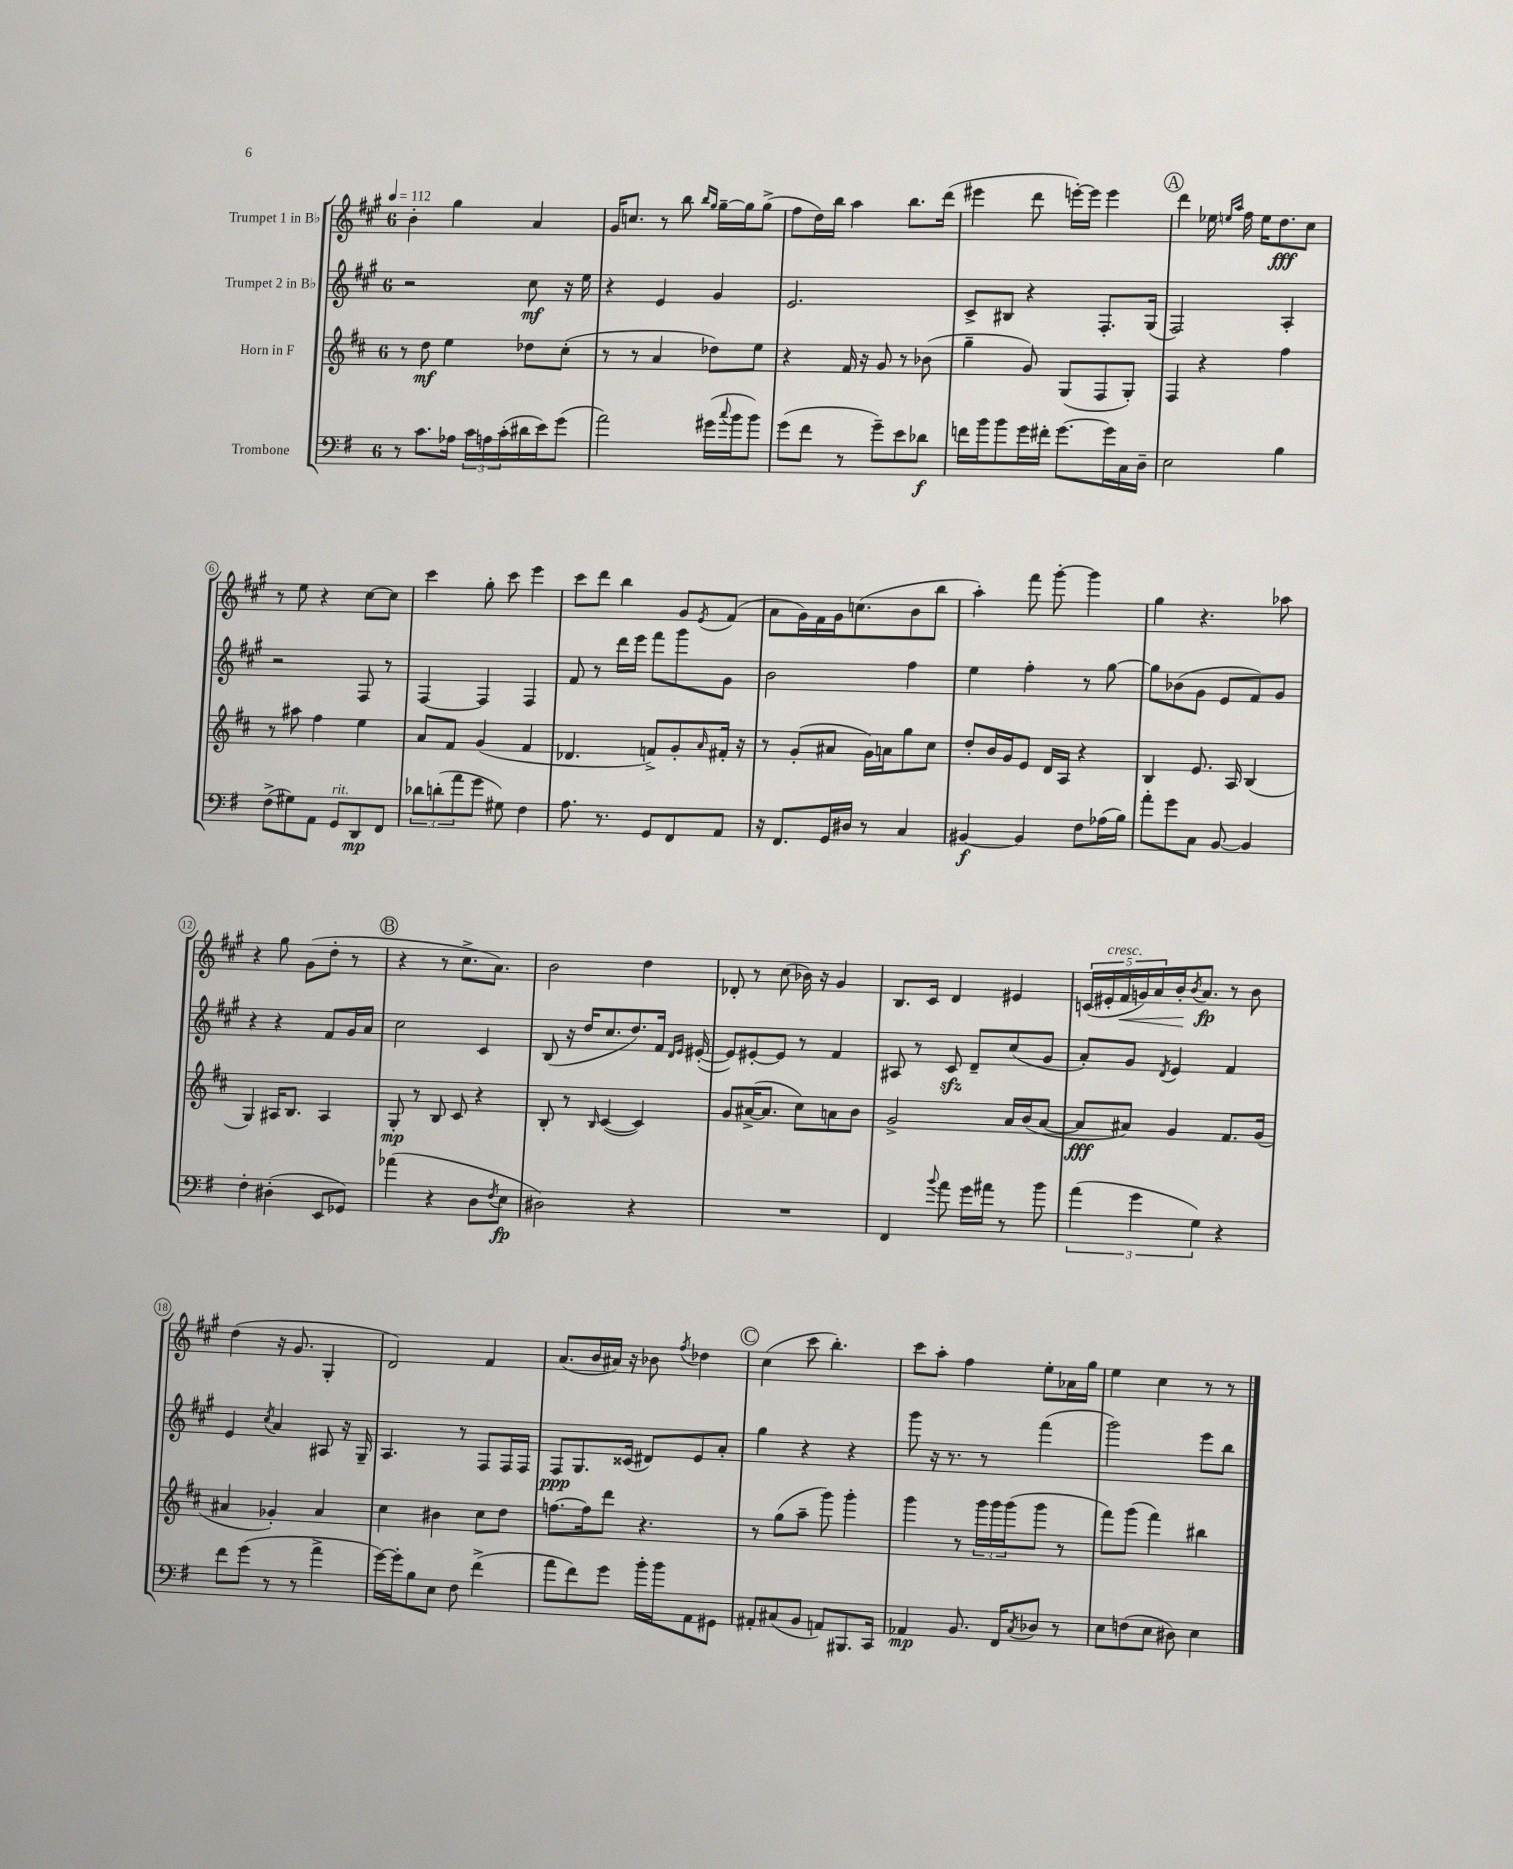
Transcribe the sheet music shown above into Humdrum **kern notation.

**kern	**dynam	**kern	**dynam	**kern	**dynam	**kern	**dynam
*part4	*part4	*part3	*part3	*part2	*part2	*part1	*part1
*staff4	*staff4	*staff3	*staff3	*staff2	*staff2	*staff1	*staff1
*I"Trombone	*	*I"Horn in F	*	*I"Trumpet 2 in B♭	*	*I"Trumpet 1 in B♭	*
*clefF4	*	*clefG2	*	*clefG2	*	*clefG2	*
*k[f#]	*	*k[f#c#]	*	*k[f#c#g#]	*	*k[f#c#g#]	*
*M6/8	*	*M6/8	*	*M6/8	*	*M6/8	*
*MM112	*	*MM112	*	*MM112	*	*MM112	*
=1	=1	=1	=1	=1	=1	=1	=1
8r	.	8r	.	2r	.	4b'\	.
8.c\L	.	8dd\	mf	.	.	.	.
.	.	4ee\	.	.	.	4gg#\	.
16A-X\Jk	.	.	.	.	.	.	.
24c\LL	.	.	.	.	.	.	.
24An\	.	.	.	.	.	.	.
(24c'\	.	.	.	.	.	.	.
16d#X\	.	8dd-X\L	.	8cc#\	mf	4a/	.
16e\J)	.	.	.	.	.	.	.
(8g\J	.	(8cc#'\J	.	16r	.	.	.
.	.	.	.	16ee\	.	.	.
=2	=2	=2	=2	=2	=2	=2	=2
2a\)	.	8r	.	4r	.	16g#/KL	.
.	.	.	.	.	.	8.ccn/J	.
.	.	8r	.	.	.	.	.
.	.	4a/	.	4e/	.	8r	.
.	.	.	.	.	.	8bb\	.
.	.	.	.	.	.	16qqbb/LL	.
.	.	.	.	.	.	16qqgg#/JJ	.
(16g#X\LL	.	8dd-X\L)	.	4g#/	.	[16gg#~\LL	.
8qqcc/	.	.	.	.	.	.	.
16b\J	.	.	.	.	.	16gg#\J]	.
8b\J)	.	8ee\J	.	.	.	(8gg#^\J	.
=3	=3	=3	=3	=3	=3	=3	=3
(8g\L	.	4r	.	2.e/	.	8ff#\L	.
8f#\J	.	.	.	.	.	16dd\L)	.
.	.	.	.	.	.	16bb\JJ	.
8r	.	16f#/	.	.	.	4aa\	.
.	.	16r	.	.	.	.	.
8g~\L)	.	8g/	.	.	.	.	.
8e\	.	8r	.	.	.	8.bb\L	.
8d-X\J	f	(8b-X\	.	.	.	.	.
.	.	.	.	.	.	(16ddd\Jk	.
=4	=4	=4	=4	=4	=4	=4	=4
16fn\LL	.	4gg~\	.	8c#^/L	.	4eee#X\	.
16b\J	.	.	.	.	.	.	.
8b\	.	.	.	8B#X/J	.	.	.
16g\L	.	8g/)	.	4r	.	8ddd\	.
16f#X'\JJ	.	.	.	.	.	.	.
[8.g\L	.	(8G/L	.	.	.	[16eeen'\LL)	.
.	.	.	.	.	.	16eee\JJ]	.
.	.	8F#/	.	8.F#'/L	.	4eee\	.
16g\L]	.	.	.	.	.	.	.
16C\	.	8G'/J)	.	.	.	.	.
16D~\JJ	.	.	.	(16G#/Jk	.	.	.
!!LO:REH:place=s1:t=A
=5	=5	=5	=5	=5	=5	=5	=5
2E\	.	4F#/	.	2F#/)	.	4ddd\	.
.	.	4r	.	.	.	16ee-X\	.
.	.	.	.	.	.	16qqeen/LL	.
.	.	.	.	.	.	16qqaa/JJ	.
.	.	.	.	.	.	16ff#\	.
.	.	.	.	.	.	16ee\KL	.
.	.	.	.	.	.	8.dd\	fff
4B\	.	4ff#\	.	4A'/	.	.	.
.	.	.	.	.	.	8cc#\J	.
!!LO:LB:g=z
=6	=6	=6	=6	=6	=6	=6	=6
(8F#^\L	.	8r	.	2r	.	8r	.
8G#X\)	.	8aa#X\	.	.	.	8ee\	.
8AA\J	.	4ff#\	.	.	.	4r	.
!LO:TX:a:i:t=rit.	!	!	!	!	!	!	!
8GG/L	.	.	.	.	.	.	.
8DD/	mp	4ee\	.	8F#/	.	[8cc#\L	.
8FF#/J	.	.	.	8r	.	8cc#\J]	.
=7	=7	=7	=7	=7	=7	=7	=7
12d-X\L	.	8a/L	.	[4F#/	.	4ccc#\	.
(12dn'\	.	.	.	.	.	.	.
.	.	8f#/J	.	.	.	.	.
12a\	.	.	.	.	.	.	.
8g\J	.	(4g/	.	4F#/]	.	8gg#'\	.
8G#X\)	.	.	.	.	.	8ccc#\	.
4F#\	.	4f#/	.	4F#/	.	4eee\	.
=8	=8	=8	=8	=8	=8	=8	=8
8.A\	.	4.d-X/	.	8f#/	.	8ccc#\L	.
.	.	.	.	8r	.	8ddd\J	.
8.r	.	.	.	.	.	.	.
.	.	.	.	16ddd\LL	.	4bb\	.
.	.	.	.	16eee\JJ	.	.	.
8GG/L	.	8fn^/L)	.	8fff#\L	.	.	.
8FF#/	.	8g'/	.	8ggg#\	.	8g#/L	.
.	.	16qqa/	.	.	.	8qe/	.
8AA/J	.	16f#X'/Jk	.	8g#\J	.	(8f#/J	.
.	.	16r	.	.	.	.	.
=9	=9	=9	=9	=9	=9	=9	=9
16r	.	8r	.	2b\	.	8a\L	.
8.FF#/L	.	.	.	.	.	.	.
.	.	(8g'/L	.	.	.	16g#\L)	.
.	.	.	.	.	.	16f#\	.
16GG/L	.	8a#X/J	.	.	.	16g#\J	.
16D#X/JJ	.	.	.	.	.	(8.ccn\	.
8r	.	16g\LL)	.	.	.	.	.
.	.	16an\J	.	.	.	.	.
4C/	.	8gg\	.	4ff#\	.	8b\	.
.	.	8cc#\J	.	.	.	8bb\J	.
=10	=10	=10	=10	=10	=10	=10	=10
[4BB#X/	f	8dd'/L	.	4ee\	.	4aa'\)	.
.	.	16b/L	.	.	.	.	.
.	.	16g/J	.	.	.	.	.
4BB#/]	.	8e/J	.	4ff#'\	.	8fff#\	.
.	.	16d/LL	.	.	.	[8ggg#'\	.
.	.	16A/JJ	.	.	.	.	.
8F#\L	.	4r	.	8r	.	4ggg#\]	.
(16A-X\L	.	.	.	[8gg#\	.	.	.
16B\JJ)	.	.	.	.	.	.	.
=11	=11	=11	=11	=11	=11	=11	=11
8a'\L	.	4B/	.	8gg#\L]	.	4gg#\	.
8g\	.	.	.	(8b-X\	.	.	.
8C\J	.	8.e/	.	8g#\J	.	4.r	.
[8BB/	.	.	.	8e/L	.	.	.
.	.	16A/	.	.	.	.	.
4BB/]	.	(4B/	.	8f#/)	.	.	.
.	.	.	.	8g#/J	.	8aa-X\	.
!!LO:LB:g=z
=12	=12	=12	=12	=12	=12	=12	=12
4F#'\	.	4G/)	.	4r	.	4r	.
(4D#X'\	.	16A#X/KL	.	4r	.	8gg#\	.
.	.	8.B/J	.	.	.	.	.
.	.	.	.	.	.	(8g#\L	.
8EE/L	.	4A#/	.	8f#/L	.	8dd'\J	.
8GG-X/J)	.	.	.	16g#/L	.	8r	.
.	.	.	.	16a/JJ	.	.	.
!!LO:REH:place=s1:t=B
=13	=13	=13	=13	=13	=13	=13	=13
(4a-X\	.	8G'/	mp	2cc#\	.	4r	.
.	.	8r	.	.	.	.	.
4r	.	8B/	.	.	.	8r	.
.	.	8c#/	.	.	.	8.cc#^\L	.
8D\L	.	4r	.	4c#/	.	.	.
.	.	.	.	.	.	8.a\J)	.
8qF#/	.	.	.	.	.	.	.
8E\J	fp	.	.	.	.	.	.
=14	=14	=14	=14	=14	=14	=14	=14
2D#X\)	.	8B'/	.	(8B/	.	2b\	.
.	.	8r	.	16r	.	.	.
.	.	.	.	16dd/KL	.	.	.
.	.	16qqB/	.	.	.	.	.
.	.	([4c#/	.	8.cc#/	.	.	.
.	.	.	.	8.dd/)	.	.	.
4r	.	4c#/])	.	.	.	4dd\	.
.	.	.	.	16f#/Jk	.	.	.
.	.	.	.	16qqd/LL	.	.	.
.	.	.	.	16qqe/JJ	.	.	.
.	.	.	.	([16e#X'/	.	.	.
=15	=15	=15	=15	=15	=15	=15	=15
2.r	.	8g/L	.	8e#/L])	.	8d-X'/	.
.	.	([16a#X^/K	.	[8e#X'/	.	8r	.
.	.	8.a#/J]	.	.	.	.	.
.	.	.	.	8e#/J]	.	(8cc#\	.
.	.	8cc#\L)	.	8r	.	16b-X\)	.
.	.	.	.	.	.	16r	.
.	.	8an\	.	4f#/	.	4g#/	.
.	.	8b\J	.	.	.	.	.
=16	=16	=16	=16	=16	=16	=16	=16
4FF#/	.	2g^/	.	8A#X/	.	8.B/L	.
.	.	.	.	8r	.	.	.
.	.	.	.	.	.	16c#/Jk	.
8qqb/	.	.	.	.	.	.	.
8a\	.	.	.	8c#zz/	.	4d/	.
16g\LL	.	.	.	8d~/L	.	.	.
16a#X\JJ	.	.	.	.	.	.	.
8r	.	16a/LL	.	(8cc#/	.	4e#X/	.
.	.	(16b/J	.	.	.	.	.
8b\	.	[8a/J	.	8g#/J	.	.	.
=17	=17	=17	=17	=17	=17	=17	=17
(6a\	.	8a/L]	fff	8a'/L)	.	(20cn/LL	.
!	!	!	!	!	!	!LO:TX:a:i:t=cresc.	!
.	.	.	.	.	.	20e#X'/	.
!	!	!	!	!	!	!	!LO:HP:b
.	.	.	.	.	.	20f#/	<
.	.	8a#X/J)	.	8g#/J	.	.	.
.	.	.	.	.	.	20gn/)	.
6g\	.	.	.	.	.	.	.
.	.	.	.	.	.	20a/	.
.	.	.	.	8qd/	.	.	.
.	.	4g/	.	4e/	.	16b'/J	.
.	.	.	.	.	.	8qb/	.
.	.	.	.	.	.	8.a/J	[ fp
6G\)	.	.	.	.	.	.	.
4r	.	8.f#/L	.	4f#/	.	8r	.
.	.	.	.	.	.	8b\	.
.	.	(16g/Jk	.	.	.	.	.
!!LO:LB:g=z
=18	=18	=18	=18	=18	=18	=18	=18
8f#\L	.	4a#X/	.	4e/	.	(4dd\	.
(8g\J	.	.	.	.	.	.	.
.	.	.	.	8qcc#/	.	.	.
8r	.	4g-X'/)	.	4a/	.	16r	.
.	.	.	.	.	.	8.g#/	.
8r	.	.	.	.	.	.	.
4a^\	.	4a#/	.	8A#X/	.	4G#'/	.
.	.	.	.	16r	.	.	.
.	.	.	.	16G#~/	.	.	.
=19	=19	=19	=19	=19	=19	=19	=19
[16g\LL)	.	4cc#\	.	4.A/	.	2d/)	.
16g'\J]	.	.	.	.	.	.	.
8B\	.	.	.	.	.	.	.
8E\J	.	4b#X\	.	.	.	.	.
8F#\	.	.	.	8r	.	.	.
(4f#^\	.	8cc#\L	.	8F#/L	.	4f#/	.
.	.	8dd\J	.	16F#/L	.	.	.
.	.	.	.	16F#/JJ	.	.	.
=20	=20	=20	=20	=20	=20	=20	=20
8a\L	.	[8.ffn\L	.	8F#/L	ppp	(8.a/L	.
8f#\)	.	.	.	8.G#/	.	.	.
.	.	16ff\k]	.	.	.	16b/L	.
8g\J	.	8ddd\J	.	.	.	16a#X/JJ)	.
.	.	.	.	(16c##X/Jk	.	16r	.
16b'\LL	.	4.r	.	8d#X/L)	.	8b-X\	.
16b\J	.	.	.	.	.	.	.
.	.	.	.	.	.	8qff#/	.
8AA\	.	.	.	8e/	.	4dd-X\	.
8GG#X\J	.	.	.	8a'/J	.	.	.
!!LO:REH:place=s1:t=C
=21	=21	=21	=21	=21	=21	=21	=21
8AA#X'/L	.	8r	.	4gg#\	.	(4cc#\	.
(8C#X/	.	(8gg\L	.	.	.	.	.
8BB/J	.	8aa~\J	.	4r	.	8ccc#\	.
8AAn/L)	.	8ggg\)	.	.	.	4.bb'\)	.
8.BBB#X/	.	4ggg'\	.	4r	.	.	.
16CC/Jk	.	.	.	.	.	.	.
=22	=22	=22	=22	=22	=22	=22	=22
4AA-X/	mp	4ggg\	.	8ggg#\	.	8ccc#\L	.
.	.	.	.	16r	.	8aa'\J	.
.	.	.	.	8.r	.	.	.
8.BB/	.	8r	.	.	.	4ff#\	.
.	.	24ggg\LL	.	8r	.	.	.
.	.	24ggg\	.	.	.	.	.
16FF#/KL	.	.	.	.	.	.	.
.	.	(24ggg\J	.	.	.	.	.
8qC/	.	.	.	.	.	.	.
8D-X/J	.	8ggg\J	.	(4fff#\	.	8ee'\L	.
8r	.	8r	.	.	.	16a-X\L	.
.	.	.	.	.	.	16gg#\JJ	.
=23	=23	=23	=23	=23	=23	=23	=23
8E\L	.	8fff#\L)	.	2ggg#\)	.	4ee\	.
(8Fn\	.	(8ggg\J	.	.	.	.	.
8E\J	.	4fff#\)	.	.	.	4cc#\	.
8D#X\)	.	.	.	.	.	.	.
4E\	.	4bb#X\	.	8eee\L	.	8r	.
.	.	.	.	8bb\J	.	8r	.
==	==	==	==	==	==	==	==
*-	*-	*-	*-	*-	*-	*-	*-
